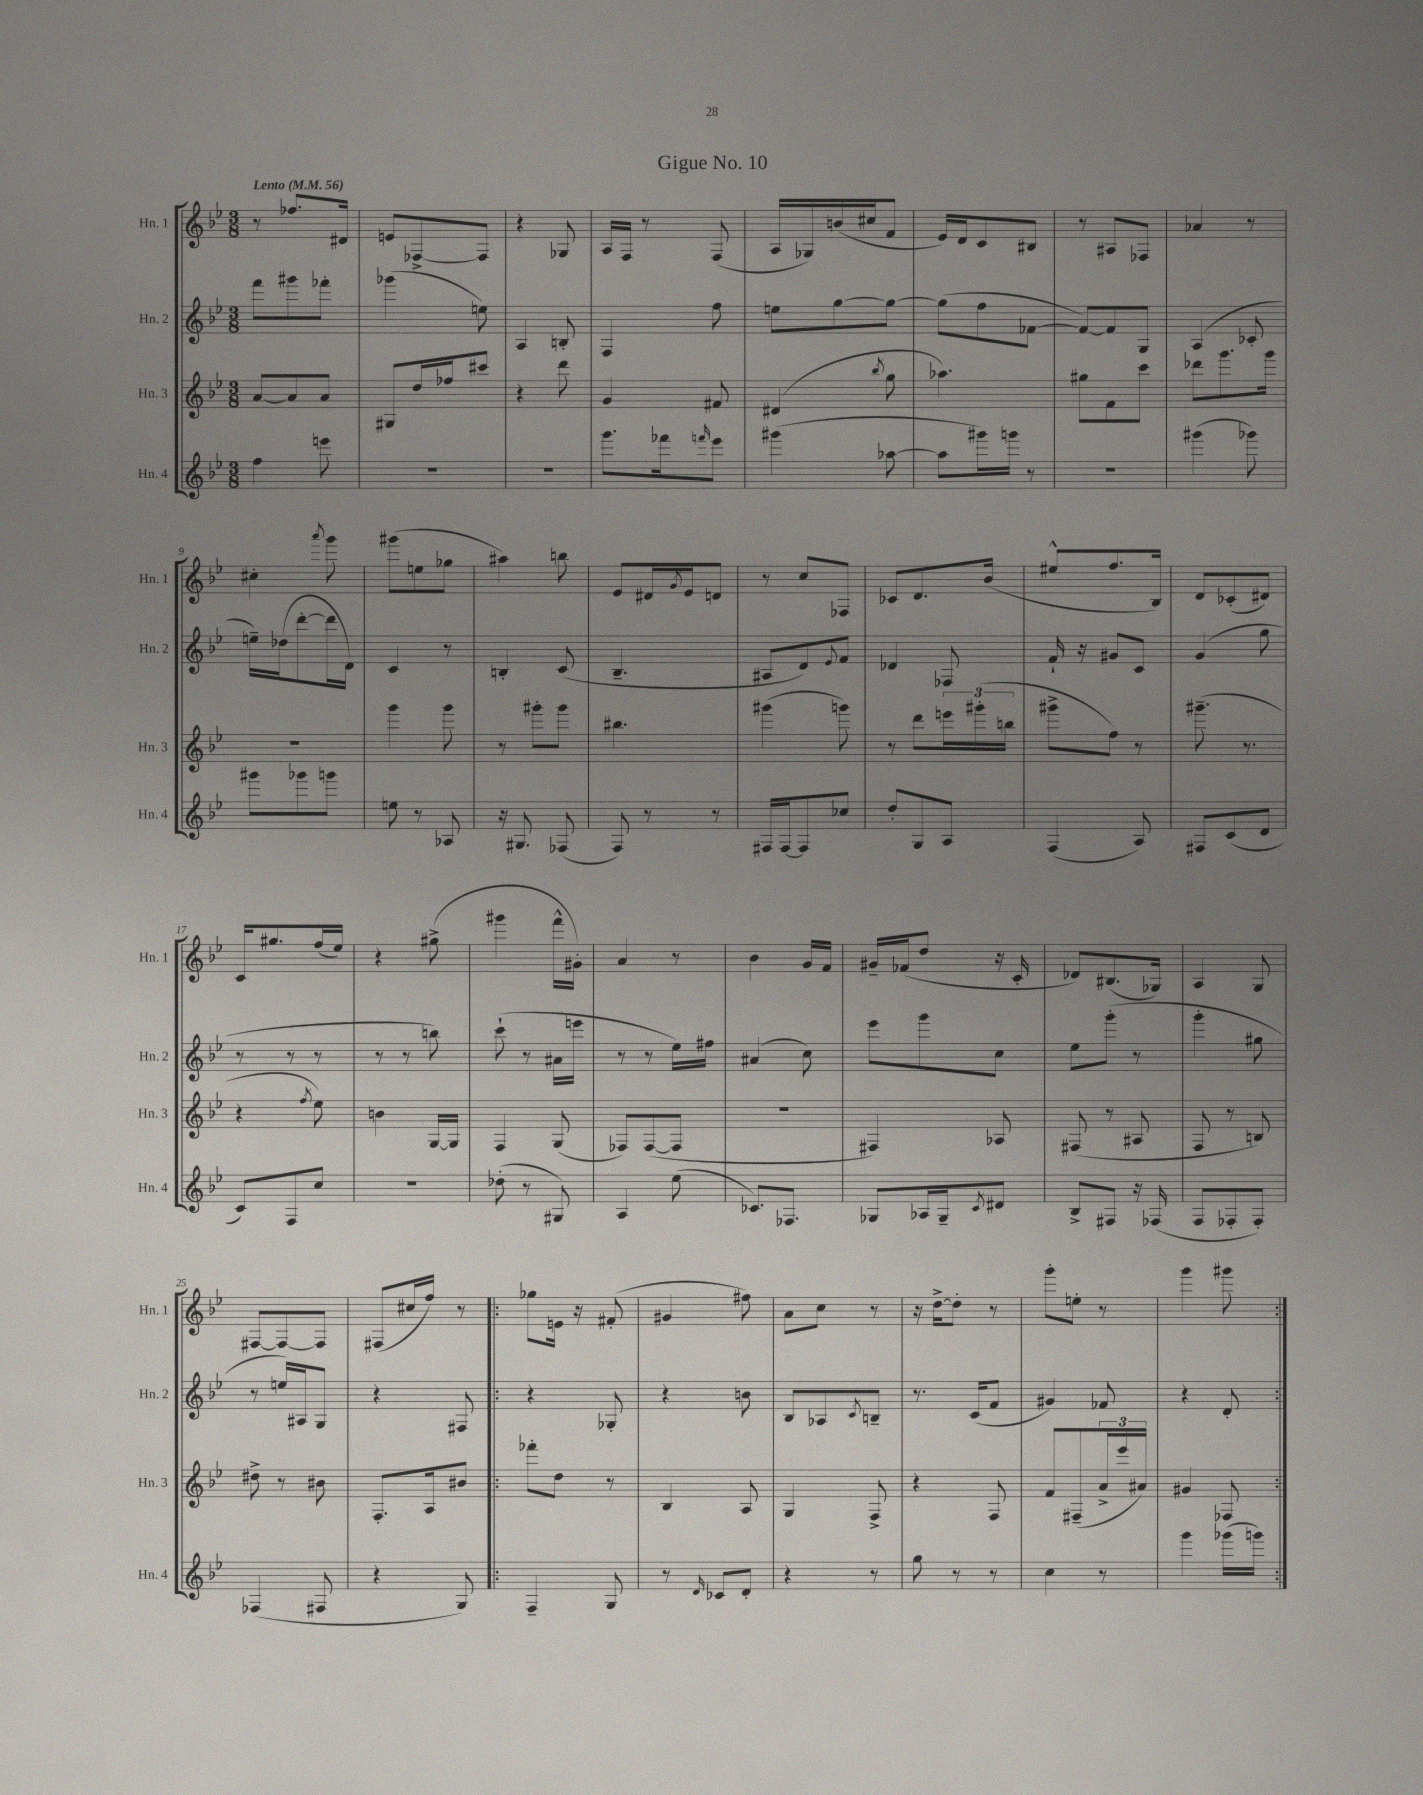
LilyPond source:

\header { title = "Gigue No. 10" }
<<
\new StaffGroup <<
\new Staff = "s0" \with { instrumentName = "Hn. 1" shortInstrumentName = "Hn. 1" } {
    \clef treble \key bes \major \numericTimeSignature \time 3/8 \tempo "Lento" 4 = 56
    r8 fes''8. dis'16 |
    e'8 fes8~-> fes8 |
    r4 ges8 |
    a16 f16 r8 f8( |
    a16 ges16) b'16( cis''16 f'8 |
    ees'16) d'16 c'8 bis8 |
    r8 ais8 fes8 |
    aes'4 r8 |
    cis''4-. \acciaccatura { a'''8 } g'''8 |
    gis'''8( e''8 ges''8 |
    ais''4) b''8 |
    ees'8 dis'16 \acciaccatura { g'8 } ees'16 d'8 |
    r8 c''8 fes8 |
    ces'8 d'8. bes'16( |
    eis''8-^ f''8. bes16) |
    d'8 ces'8-.( dis'8) |
    c'16 gis''8. f''16( ees''16) |
    r4 gis''8->( |
    gis'''4 f'''16-^ gis'16-.) |
    a'4 r8 |
    bes'4 g'16 f'16 |
    gis'16-- fes'16( d''8 r16 c'16-. |
    des'8) bis8.( ges16) |
    a4 g8 |
    fis8~ fis8~ fis8 |
    fis8( cis''16 f''16) r8 |
    \repeat volta 2 { ges''8 e'16 r16 fis'8-.( |
    gis'4 fis''8) |
    a'8 c''8 r8 |
    r16 d''16~-> d''8-. r8 |
    g'''8-. e''8-. r8 |
    g'''4 gis'''8 | }
}
\new Staff = "s1" \with { instrumentName = "Hn. 2" shortInstrumentName = "Hn. 2" } {
    \clef treble \key bes \major \numericTimeSignature \time 3/8
    f'''8 gis'''8 fes'''8-. |
    ges'''4( e''8) |
    a4 b8-. |
    f4 f''8 |
    e''8 g''8~ g''8~ |
    g''8( f''8 fes'8~ |
    fes'8~) fes'8 g8 |
    a4( ces'8-. |
    e''16--) des''16( d'''8~-. d'''16 d'16) |
    c'4 r8 |
    b4-. c'8( |
    bes4.-- |
    ais8 d'8) \appoggiatura { ees'8 } f'8 |
    des'4 fes8 |
    f'16-! r16 gis'8 c'8 |
    g'4( g''8 |
    r8 r8 r8 |
    r8 r8 b''8) |
    c'''8-!( r8 ais'16 e'''16 |
    r8 r8 ees''16) fis''16 |
    ais'4( c''8) |
    ees'''8 g'''8 c''8 |
    ees''8 g'''8-.( r8 |
    g'''4-. gis''8 |
    r8 e''16) ais16 g8 |
    r4 fis8 |
    \repeat volta 2 { r4 ges8-. |
    r4 b'8 |
    bes8 aes8 \acciaccatura { c'8 } b8-- |
    r8. c'16( f'8 |
    gis'4) fes'8 |
    r4 d'8-. | }
}
\new Staff = "s2" \with { instrumentName = "Hn. 3" shortInstrumentName = "Hn. 3" } {
    \clef treble \key bes \major \numericTimeSignature \time 3/8
    a'8~ a'8 a'8 |
    gis8 d''16 fes''16 cis'''8 |
    r4 d'''8 |
    g'4 fis'8 |
    dis'4( \acciaccatura { bes''8 } g''8 |
    aes''4.) |
    gis''8 f'8 c'''8 |
    des'''8 g'''8. g'''16 |
    R4. |
    g'''4 g'''8 |
    r8 gis'''8-. gis'''8 |
    bis''4. |
    gis'''4( g'''8) |
    r8 d'''8 \tuplet 3/2 { e'''16 gis'''16-.( b''16 } |
    gis'''8-> f''8) r8 |
    gis'''8.--( r8. |
    r4 \acciaccatura { f''8 } ees''8) |
    b'4 g16~ g16 |
    f4 g8( |
    fes8) fes8~( fes8 |
    R4. |
    fis4) aes8 |
    fis8( r8 ais8 |
    f8 r8 b8) |
    dis''8-> r8 bis'8 |
    f8.-. a16 bis'8 |
    \repeat volta 2 { fes'''8-. d''8 r8 |
    bes4 a8 |
    g4 f8-> |
    r4 f8 |
    f'8 fis8--( \tuplet 3/2 { a'16-> ees'''16 ais'16) } |
    gis'4 fes8 | }
}
\new Staff = "s3" \with { instrumentName = "Hn. 4" shortInstrumentName = "Hn. 4" } {
    \clef treble \key bes \major \numericTimeSignature \time 3/8
    f''4 e'''8 |
    R4. |
    R4. |
    g'''8. fes'''16 \grace { f'''16 } ees'''8 |
    gis'''4( aes''8~ |
    aes''8 gis'''16) g'''16 r8 |
    R4. |
    gis'''4( ges'''8) |
    gis'''8 ges'''8 g'''8 |
    e''8 r8 aes8 |
    r16 gis8. fes8( |
    f8) r8 r8 |
    fis16 fis16~ fis8 ces''8 |
    d''8-. g8 a8 |
    f4( a8) |
    fis8 c'8( d'8 |
    c'8) f8 c''8 |
    R4. |
    des''8-.( r8 gis8) |
    a4 ees''8( |
    ces'8.) fes8. |
    ges8 aes16 ges16-- \acciaccatura { c'8 } dis'8 |
    bes8-> fis8 r16 fes16( |
    f8 fes8-. fes8-.) |
    fes4( fis8 |
    r4 g8) |
    \repeat volta 2 { f4-- g8 |
    r8 \grace { d'16 } ces'8 d'8-. |
    r4 r8 |
    g''8 r8 r8 |
    c''4 r8 |
    g'''4 ges'''16( g'''16) | }
}
>>
>>
